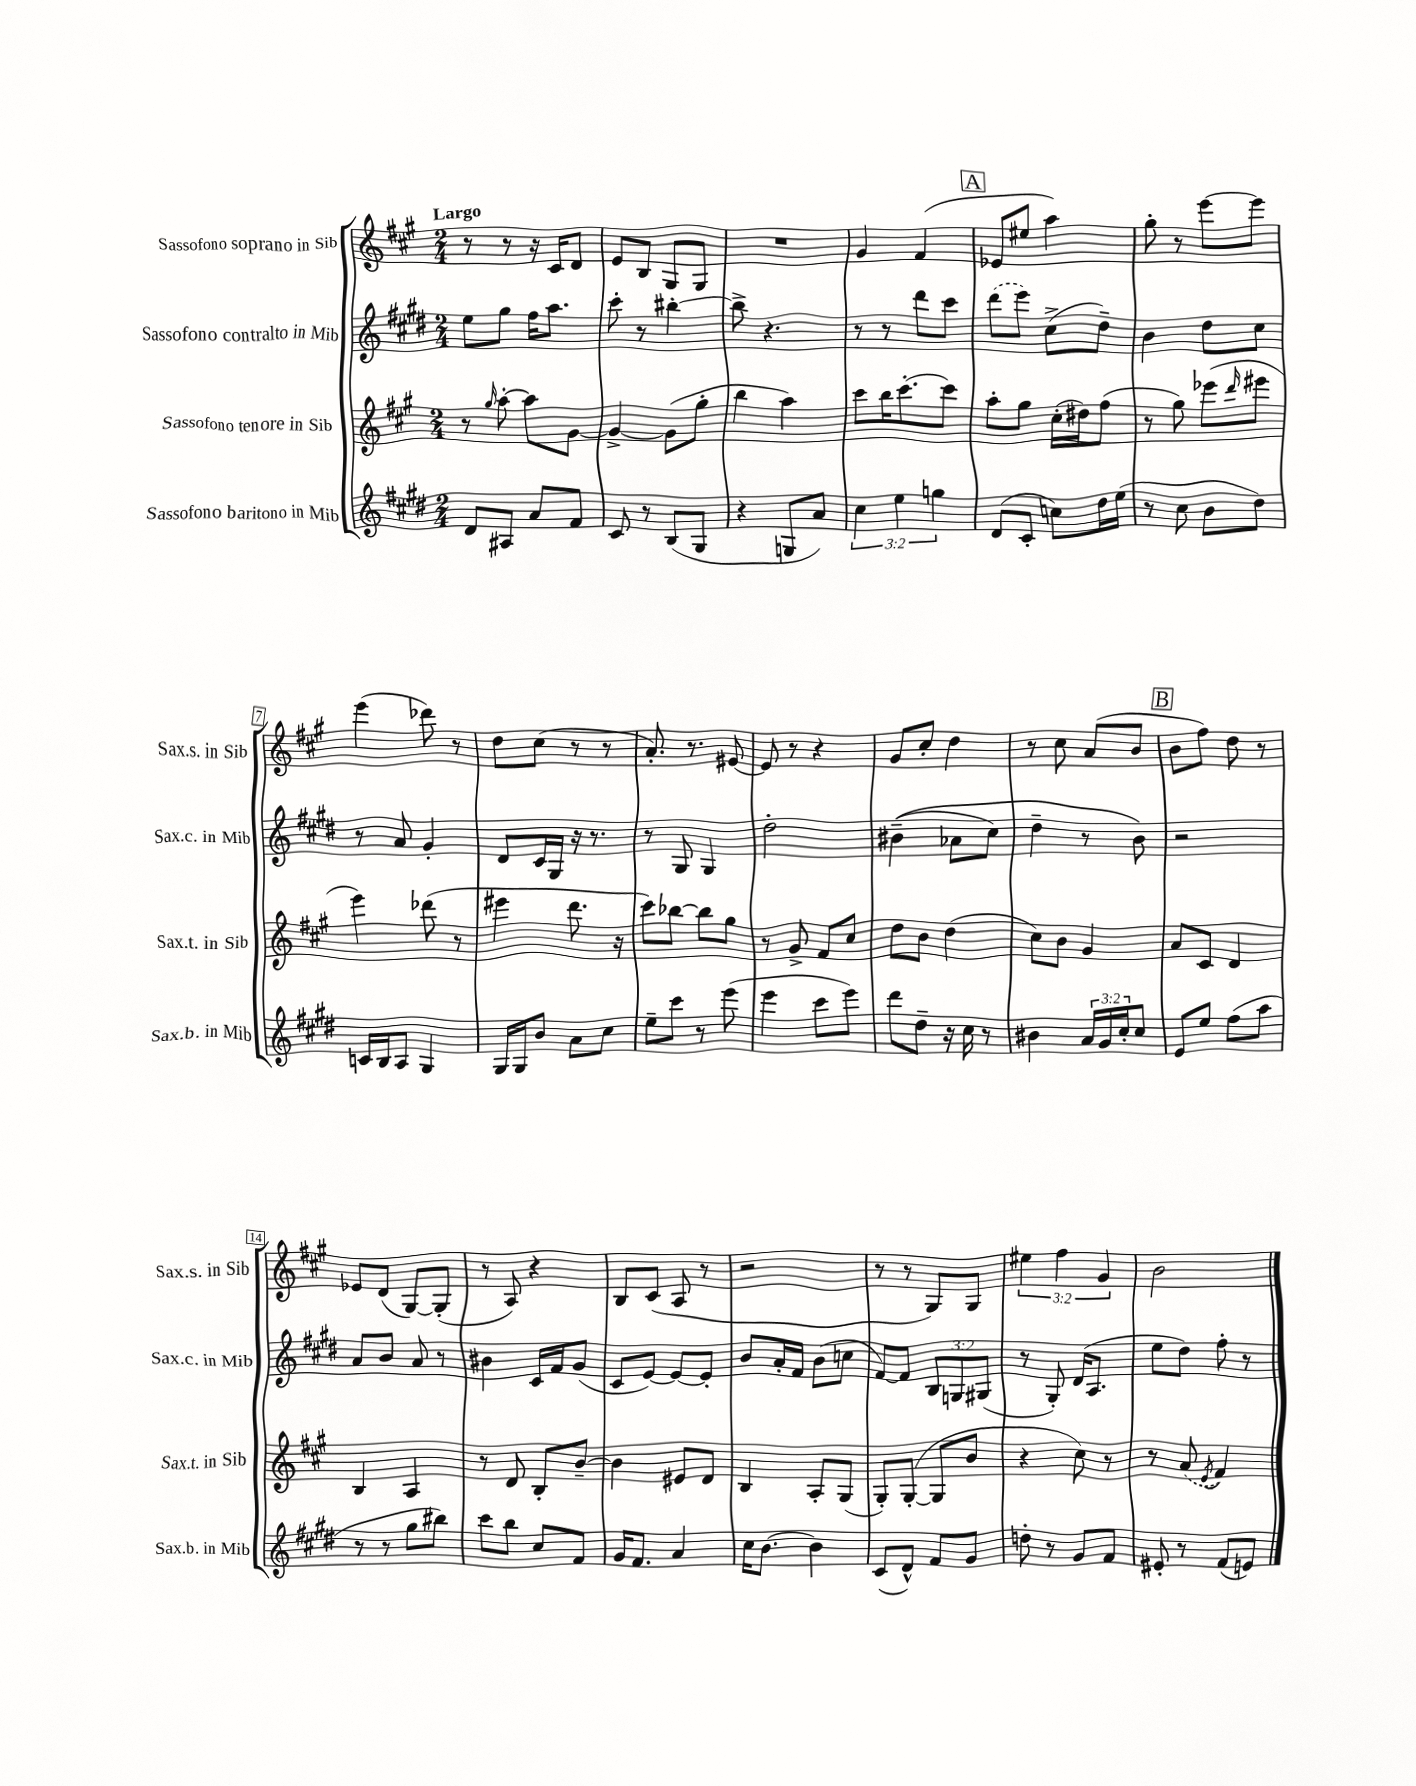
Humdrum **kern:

**kern	**kern	**kern	**kern
*staff4	*staff3	*staff2	*staff1
*clefG2	*clefG2	*clefG2	*clefG2
*k[f#c#g#d#]	*k[f#c#g#]	*k[f#c#g#d#]	*k[f#c#g#]
*M2/4	*M2/4	*M2/4	*M2/4
8d#/L	8r	8ee\L	8r
.	16qqgg#/	.	.
8A#/J	[8aa'\	8gg#\J	8r
8a/L	8aa\]L	16ff#\LK	16r
.	.	8.aa\J	16c#/LK
8f#/J	[8g#\J	.	8d/J
=	=	=	=
8c#/	4g#^/_	8ccc#'\	8e/L
8r	.	8r	8B/J
(8B/L	(8g#\]L	[4bb#'\	8G#/L
8G#/J	8gg#'\J	.	8G#/J
=	=	=	=
4r	4bb\	8bb#^\]	2r
.	.	4.r	.
8G/L	4aa\)	.	.
8a/J)	.	.	.
=	=	=	=
6cc#\	8ccc#\L	8r	4g#/
.	16bb\K	8r	.
6ee\	.	.	.
.	[8.ccc#'\	.	.
.	.	8ddd#\L	(4f#/
6gg\	.	.	.
.	8ccc#\]J	8ccc#\J	.
=	=	=	=
(8d#/L	8aa'\L	(8ddd#\L	8e-/L
8c#'/J	8gg#\J	8eee\J)	8ee#/J
8cc\L)	(16cc#'\LL	(8cc#^\L	4aa\)
.	16dd#\J)	.	.
16dd#\L	(8ff#\J	8dd#~\J)	.
(16ee\JJ	.	.	.
=	=	=	=
8r	8r	4b\	8gg#'\
8cc#\	8gg#\)	.	8r
8b\L	(8eee-\L	8dd#\L	[8eee\L
.	16qqddd/	.	.
8dd#\J)	8eee#\J	8cc#\J	8eee\]J
=	=	=	=
16c/LL	4eee\)	8r	(4eee\
16B/J	.	.	.
8A/J	.	8a/	.
4G#/	(8ddd-\	4g#'/	8ddd-\)
.	8r	.	8r
=	=	=	=
16G#/LL	4eee#\	8d#/L	8dd\L
16G#/J	.	.	.
8b/J	.	16c#/L	(8cc#\J
.	.	16G#/JJ	.
8a\L	8.ddd\	16r	8r
.	.	8.r	.
8cc#\J	.	.	8r
.	16r	.	.
=	=	=	=
8ee~\L	8ccc#\L)	8r	8.a'/)
8ccc#\J	[8bb-\J	8G#/	.
.	.	.	8.r
8r	8bb-\]L	4G#/	.
(8eee\	8gg#\J	.	[8e#/
=	=	=	=
4eee\	8r	2dd#'\	8e#/]
.	8g#^/	.	8r
8ccc#\L	8f#/L	.	4r
8eee\J)	8cc#/J	.	.
=	=	=	=
8ddd#\L	8dd\L	&((4b#~\	8g#/L
8dd#~\J	8b\J	.	8cc#'/J
16r	(4dd\	8a-\L	4dd\
16cc#\	.	.	.
8r	.	8cc#\J)	.
=	=	=	=
4b#\	8cc#\L)	4dd#~\	8r
.	8b\J	.	8cc#\
24a/LL	4g#/	8r	(8a/L
24g#/	.	.	.
24cc#'/J	.	.	.
8cc#/J	.	8b\&)	8b/J
=	=	=	=
8e/L	8a/L	2r	8b\L
8ee/J	8c#/J	.	8ff#\J)
(8ff#\L	4d/	.	8dd\
8aa\J	.	.	8r
=	=	=	=
8r	4B/	8a/L	8e-/L
8r	.	8b/J	(8d/J
8gg#\L	4A/	8a/	[8G#/L)
8bb#\J)	.	8r	(8G#'/]J
=	=	=	=
8ccc#\L	8r	4b#\	8r
8bb\J	8d/	.	8A/)
8cc#/L	8B'/L	16c#/LL	4r
.	.	16f#/J	.
8f#/J	[8b~/J	(8g#/J	.
=	=	=	=
16g#/LK	4b\]	8c#/L	8B/L
8.f#/J	.	.	.
.	.	[8e/J)	(8c#/J
4a/	8e#/L	8e/_L	8A/
.	8d/J	8e'/]J	8r
=	=	=	=
16cc#\LK	4B/	8b/L	2r
[8.b\J	.	.	.
.	.	16a'/L	.
.	.	16f#/JJ	.
4b\]	8A'/L	(8b\L	.
.	(8G#/J	8cc\J	.
=	=	=	=
(8c#/L	8G#'/L)	[8f#/L)	8r
8d#^^/J)	([8G#'/J	8f#/]J	8r
8f#/L	8G#/]L	12B/L	8G#/L)
.	.	12G/	.
8g#/J	8b/J	.	8G#/J
.	.	(12G#/J	.
=	=	=	=
8dd'\	4r	8r	6ee#\
8r	.	8G#'/)	.
.	.	.	6ff#\
8g#/L	8cc#\)	(16d#/LK	.
.	.	8.A/J	.
.	.	.	6g#/
8f#/J	8r	.	.
=	=	=	=
8e#'/	8r	8ee\L	2b\
8r	(8a/	8dd#\J)	.
.	8qe/	.	.
(8f#/L	4f#/)	8ff#'\	.
8e/J)	.	8r	.
==	==	==	==
*-	*-	*-	*-
